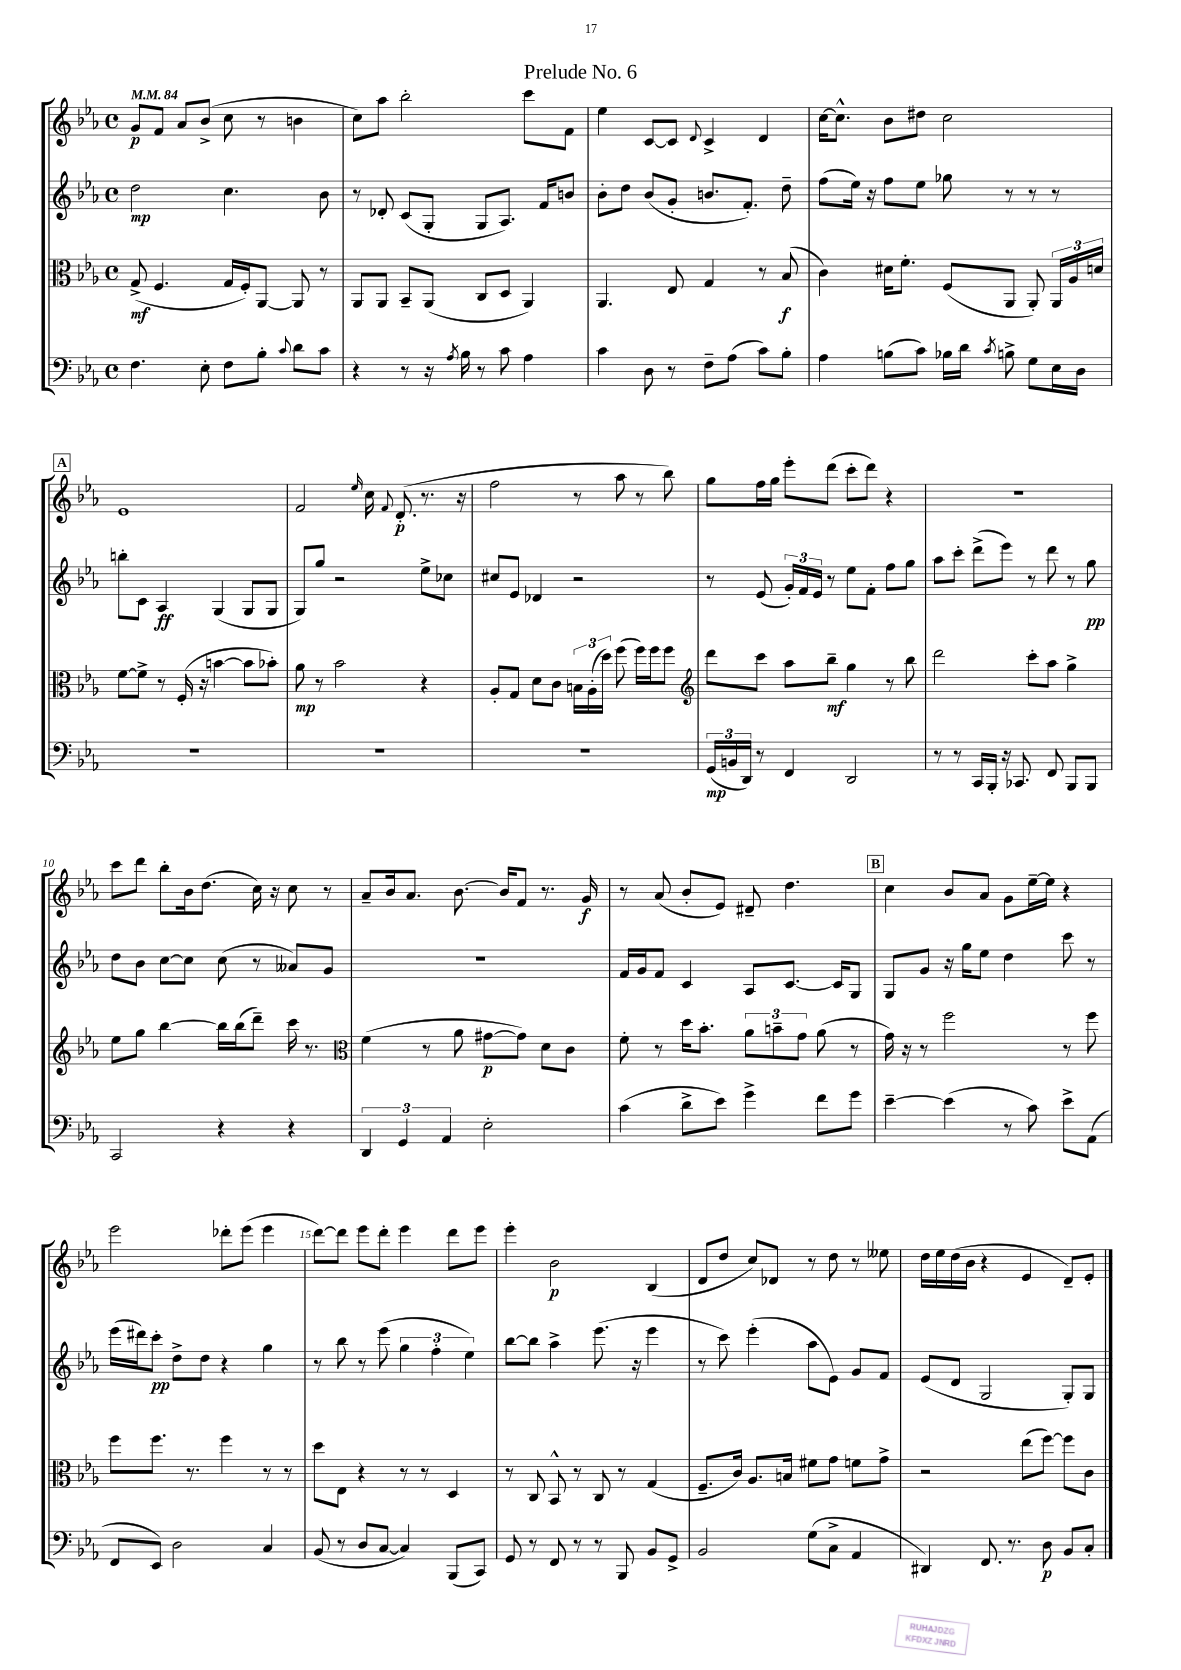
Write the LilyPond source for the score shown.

\header { title = "Prelude No. 6" }
<<
\new StaffGroup <<
\new Staff = "s0" {
    \clef treble \key ees \major \defaultTimeSignature \time 4/4 \tempo 4 = 84
    \autoBeamOff g'8[\p f'8] aes'8[ bes'8]->( c''8 r8 b'4 |
    c''8[) aes''8] bes''2-. c'''8[ f'8] |
    ees''4 c'8[~ c'8] \appoggiatura { d'8 } c'4-> d'4 |
    c''16[~ c''8.]-^ bes'8[ dis''8] c''2 |
    \mark \markup { \box "A" } ees'1 |
    f'2 \grace { ees''16 } c''16 \appoggiatura { f'8 } d'8.-.\p( r8. r16 |
    f''2 r8 aes''8 r8 bes''8) |
    g''8[ f''16 g''16] ees'''8[-. d'''8]( c'''8[-. d'''8]) r4 |
    R1 |
    c'''8[ d'''8] bes''8[-. bes'16 d''8.]( c''16) r16 c''8 r8 |
    aes'8[-- bes'16 aes'8.] bes'8.~ bes'16[ f'8] r8. g'16\f |
    r8 aes'8( bes'8[-. ees'8]) dis'8-- d''4. |
    \mark \markup { \box "B" } c''4 bes'8[ aes'8] g'8[ ees''16~-- ees''16] r4 |
    ees'''2 des'''8[-. ees'''8]( ees'''4 |
    d'''8[~) d'''8] ees'''8[ d'''8]-. ees'''4 d'''8[ ees'''8] |
    ees'''4-. bes'2\p bes4( |
    d'8[ d''8] c''8[) des'8] r8 d''8 r8 eeses''8 |
    d''16[ ees''16 d''16( bes'16] r4 ees'4 d'8[--) ees'8]-. \bar "|." |
}
\new Staff = "s1" {
    \clef treble \key ees \major \defaultTimeSignature \time 4/4
    \autoBeamOff d''2\mp c''4. bes'8 |
    r8 des'8-. c'8[( g8]-. g8[ aes8.]) f'16[ b'8] |
    bes'8[-. d''8] bes'8[( g'8]-. b'8.[ f'8.]-.) d''8-- |
    f''8[( ees''16]) r16 f''8[ ees''8] ges''8 r8 r8 r8 |
    \mark \markup { \box "A" } b''8[-. c'8] aes4\ff g4( g8[ g8] |
    g8[) g''8] r2 ees''8[-> ces''8] |
    cis''8[ ees'8] des'4 r2 |
    r8 ees'8( \tuplet 3/2 { g'16[-.) f'16 ees'16] } r8 ees''8[ f'8]-. f''8[ g''8] |
    aes''8[ c'''8]-. d'''8[->( ees'''8]) r8 d'''8 r8 g''8\pp |
    d''8[ bes'8] c''8[~ c''8] c''8( r8 aeses'8[) g'8] |
    R1 |
    f'16[ g'16 f'8] c'4 aes8[ c'8.]~ c'16[ g8] |
    \mark \markup { \box "B" } g8[ g'8] r16 g''16[ ees''8] d''4 c'''8 r8 |
    ees'''16[( dis'''16) c'''8]-.\pp d''8[-> d''8] r4 g''4 |
    r8 bes''8 r8 ees'''8( \tuplet 3/2 { g''4 f''4-. ees''4) } |
    bes''8[~ bes''8] aes''4-> ees'''8.( r16 ees'''4 |
    r8 c'''8) ees'''4-.( aes''8[ ees'8]) g'8[ f'8] |
    ees'8[( d'8] g2 g8[-.) g8] \bar "|." |
}
\new Staff = "s2" {
    \clef alto \key ees \major \defaultTimeSignature \time 4/4
    \autoBeamOff g8->\mf( f4. g16[ f16-.) aes,8]~ aes,8 r8 |
    aes,8[ aes,8] bes,8[-- aes,8]( c8[ d8] aes,4) |
    aes,4. ees8 g4 r8 bes8\f( |
    c'4) dis'16[ f'8.]-. f8[( aes,8] aes,8-.) \tuplet 3/2 { aes,16[ aes16 d'16] } |
    \mark \markup { \box "A" } f'8[~ f'8]-> r8 f16-.( r16 b'4~ b'8[ bes'8]-.) |
    aes'8\mp r8 bes'2 r4 |
    aes8[-. g8] d'8[ c'8] \tuplet 3/2 { b16[ aes16-.( d''16]) } f''8( f''16[) f''16 f''8] |
    \clef treble d'''8[ c'''8] aes''8[ bes''8]--\mf g''4 r8 bes''8 |
    d'''2 c'''8[-. aes''8] g''4-> |
    ees''8[ g''8] bes''4~ bes''16[ bes''16( d'''8]--) c'''16 r8. |
    \clef alto f'4( r8 aes'8 gis'8[~\p gis'8]) d'8[ c'8] |
    f'8-. r8 d''16[ bes'8.]-. \tuplet 3/2 { aes'8[ b'8-- g'8] } aes'8( r8 |
    \mark \markup { \box "B" } g'16) r16 r8 f''2 r8 f''8 |
    f''8[ f''8.] r8. f''4 r8 r8 |
    d''8[ ees8] r4 r8 r8 d4 |
    r8 c8 bes,8-^ r8 c8 r8 g4( |
    f8.[-- c'16]) aes8.[ b16] fis'8[ g'8] f'8[ g'8]-> |
    r2 ees''8[( f''8]~) f''8[ c'8] \bar "|." |
}
\new Staff = "s3" {
    \clef bass \key ees \major \defaultTimeSignature \time 4/4
    \autoBeamOff f4. ees8-. f8[ bes8]-. \appoggiatura { c'8 } d'8[ c'8] |
    r4 r8 r16 \acciaccatura { aes8 } bes16 r8 c'8 aes4 |
    c'4 d8 r8 f8[-- aes8]( c'8[) bes8]-. |
    aes4 b8[( c'8]) bes16[ d'16] \acciaccatura { c'8 } b8-> g8[ ees16 d16] |
    \mark \markup { \box "A" } R1 |
    R1 |
    R1 |
    \tuplet 3/2 { g,16[\mp( b,16 d,16]) } r8 f,4 d,2 |
    r8 r8 c,16[ bes,,16]-. r16 ces,8. f,8 bes,,8[ bes,,8] |
    c,2 r4 r4 |
    \tuplet 3/2 { d,4 g,4 aes,4 } ees2-. |
    c'4( d'8[-> ees'8]) g'4-> f'8[ g'8] |
    \mark \markup { \box "B" } ees'4~-- ees'4( r8 c'8) ees'8[-> aes,8]( |
    f,8[ ees,8]) d2 c4 |
    bes,8( r8 d8[ c8]~ c4) bes,,8[( c,8]) |
    g,8 r8 f,8 r8 r8 bes,,8 bes,8[ g,8]-> |
    bes,2 g8[( c8]-> aes,4 |
    dis,4) f,8. r8. d8\p bes,8[ c8]-. \bar "|." |
}
>>
>>
\layout { \context { \Score \override BarNumber.break-visibility = ##(#f #t #t) barNumberVisibility = #(every-nth-bar-number-visible 5) } }
